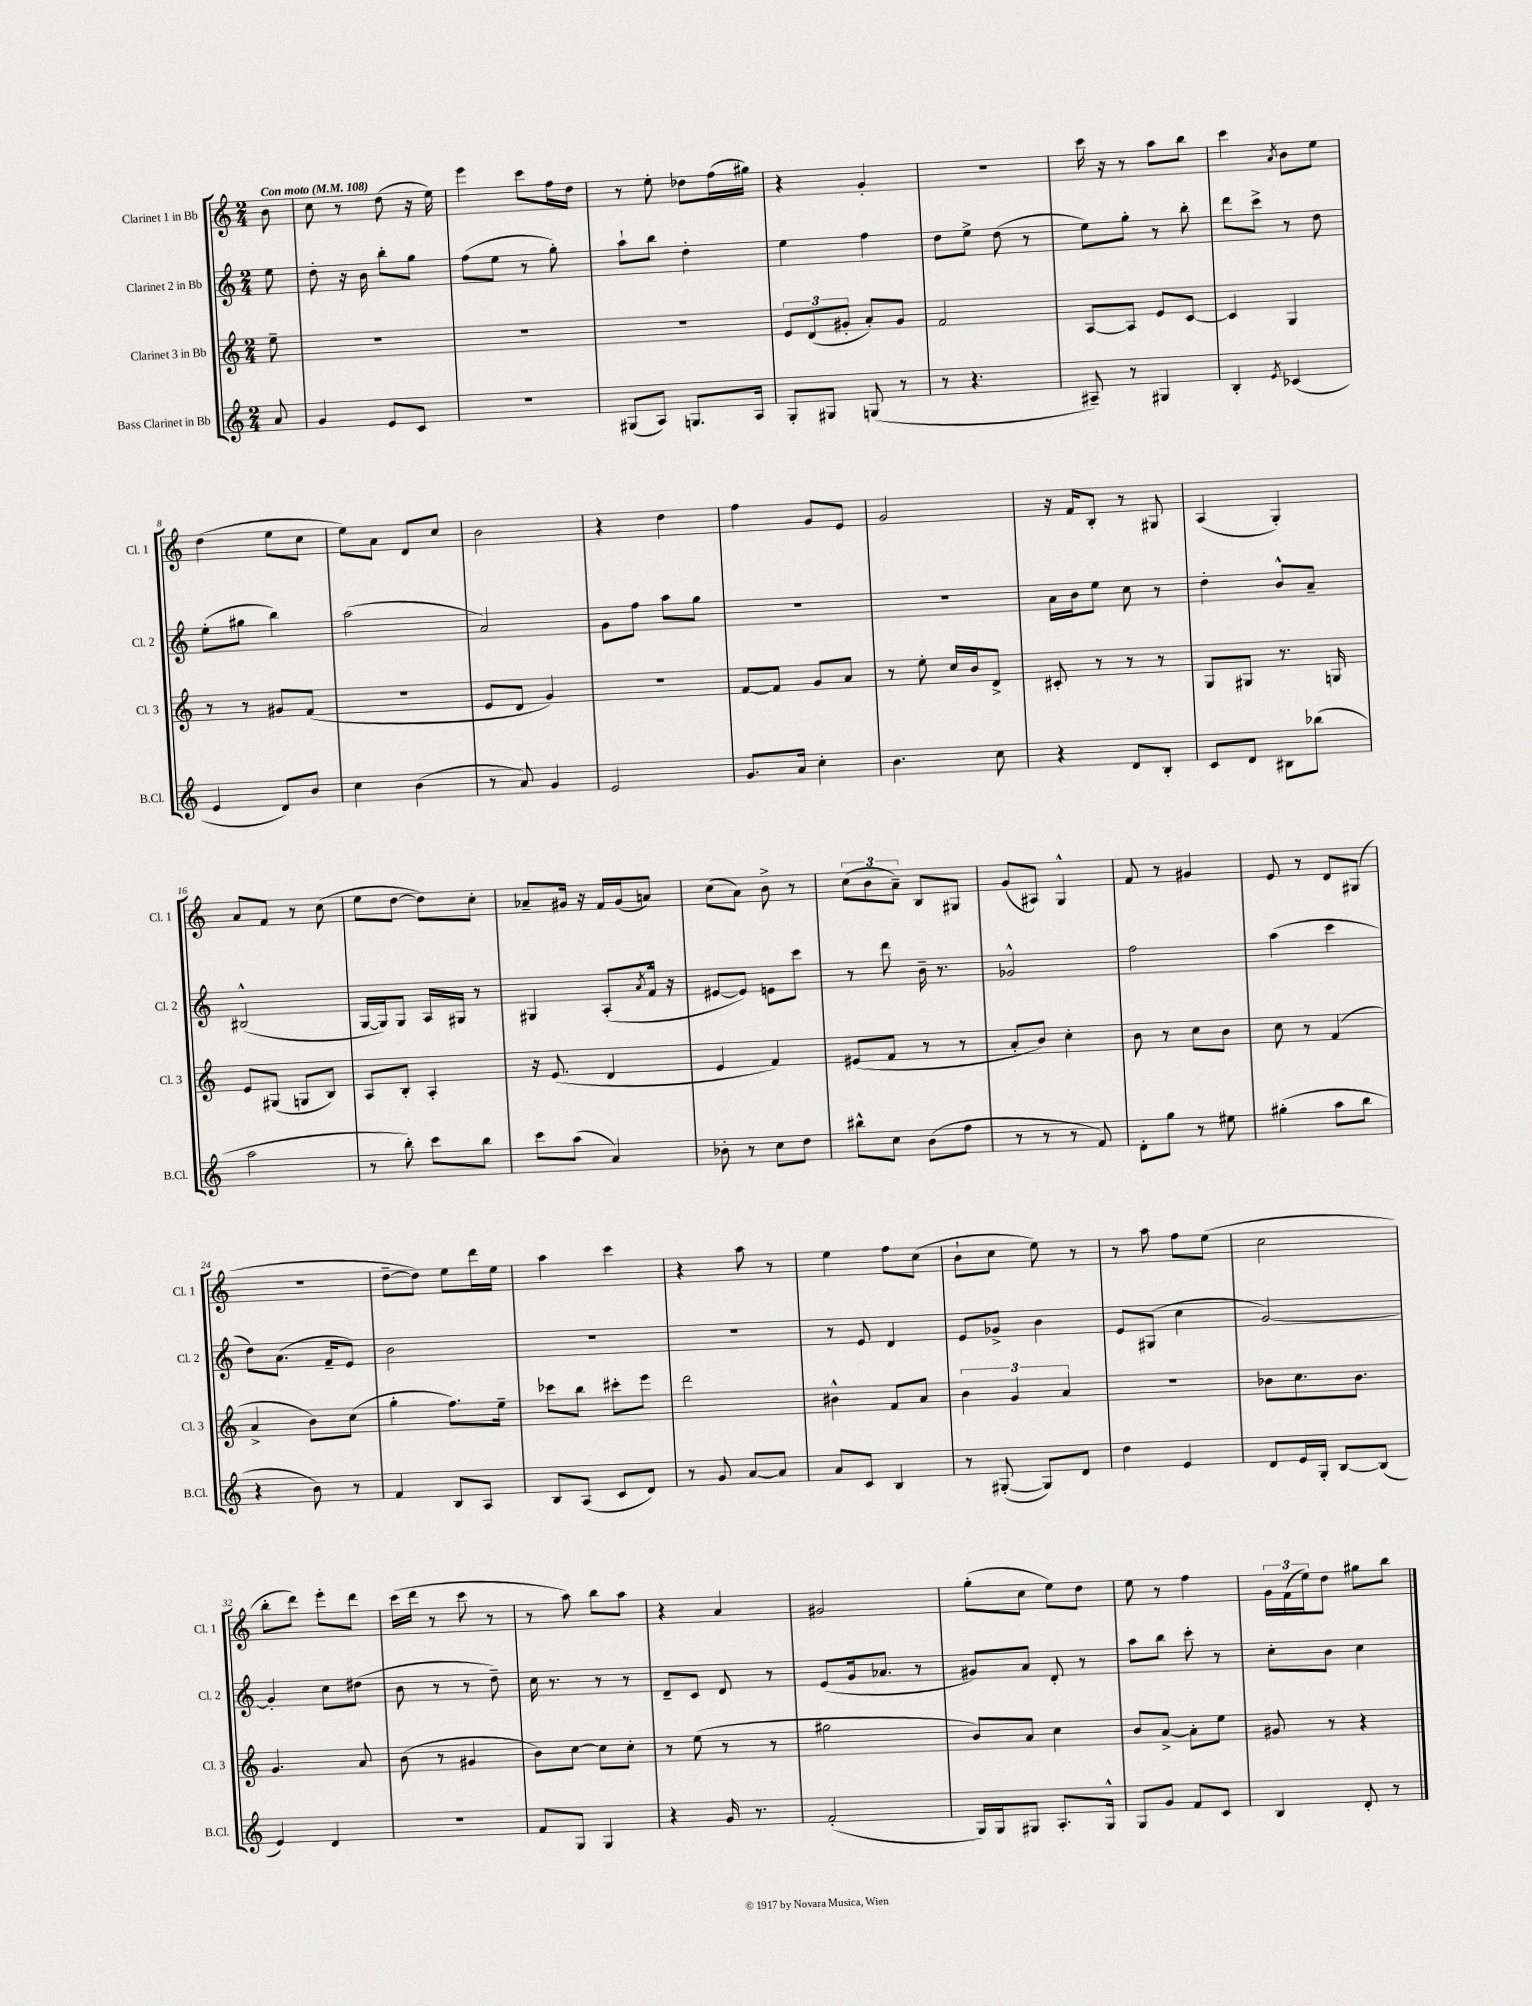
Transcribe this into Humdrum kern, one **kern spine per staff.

**kern	**kern	**kern	**kern
*staff4	*staff3	*staff2	*staff1
*clefG2	*clefG2	*clefG2	*clefG2
*k[]	*k[]	*k[]	*k[]
*M2/4	*M2/4	*M2/4	*M2/4
*MM108	*MM108	*MM108	*MM108
8a/	8ee~\	8ee\	8b\
=	=	=	=
4g/	2r	8dd'\	8cc\
.	.	16r	8r
.	.	16b\	.
8e/L	.	8bb'\L	(8dd\
8c/J	.	8gg\J	16r
.	.	.	16ee\)
=	=	=	=
2r	2r	(8ff\L	4eee\
.	.	8ee\J	.
.	.	8r	8ccc\L
.	.	8gg'\)	16ff\L
.	.	.	16dd\JJ
=	=	=	=
(8G#/L	2r	8aa`\L	8r
8A/J)	.	8bb\J	8ee'\
8.G/L	.	4dd'\	8dd-\L
.	.	.	(16ff\L
16A/Jk	.	.	16gg#\JJ)
=	=	=	=
8G'/L	12e/L	4ee\	4r
.	(12d/	.	.
8G#/J	.	.	.
.	12g#'/J	.	.
(8G/	8a'/L)	4ff\	4g'/
8r	8g#/J	.	.
=	=	=	=
8r	2f/	8dd\L	2r
4.r	.	8ee^\J	.
.	.	(8dd\	.
.	.	8r	.
=	=	=	=
8A#~/)	[8A/L	8ee\L)	16ccc\
.	.	.	16r
8r	8A/]J	8gg'\J	8r
4G#/	8e/L	8r	8aa\L
.	[8c/J	8bb'\	8bb\J
=	=	=	=
4B'/	4c/]	8ddd\L	4ccc\
.	.	8ccc^\J	.
8qe/	.	.	8qa/
(4c-/	4G/	8r	8b\L
.	.	8dd\	8ee\J
=	=	=	=
4e/	8r	(8ee'\L	(4dd\
.	8r	8gg#\J	.
8d/L)	8g#/L	4bb\)	8ee\L
8b/J	(8f/J	.	8cc\J
=	=	=	=
4cc\	2r	(2aa\	8ee\L)
.	.	.	8a\J
(4b\	.	.	8d/L
.	.	.	8cc/J
=	=	=	=
8r	8e/L	2a/)	2b\
8a/)	8d/J	.	.
4g/	4g/)	.	.
=	=	=	=
2e/	2r	8g\L	4r
.	.	8ff\J	.
.	.	8aa\L	4dd\
.	.	8gg\J	.
=	=	=	=
8.g/L	[8f/L	2r	4ff\
.	8f/]J	.	.
16a/Jk	.	.	.
4cc'\	8g/L	.	8g/L
.	8a/J	.	8e/J
=	=	=	=
4.b\	8r	2r	2g/
.	8ee'\	.	.
.	16cc/LL	.	.
.	16b/J	.	.
8cc\	8d^/J	.	.
=	=	=	=
4r	8c#'/	16a\LL	16r
.	.	16b\J	16f/LK
.	8r	8ee\J	8B'/J
8d/L	8r	8cc\	8r
8B'/J	8r	8r	8G#/
=	=	=	=
8c/L	8G/L	4dd'\	(4A/
8d/J	8G#/J	.	.
8B#\L	8.r	8b^^/L	4G'/)
(8bb-\J	.	8a~/J	.
.	16G/	.	.
=	=	=	=
2aa\	8e/L	(2B#^^/	8a/L
.	(8G#/J	.	8f/J
.	8G/L	.	8r
.	8B/J)	.	(8cc\
=	=	=	=
8r	8A/L	[16G/LL	8ee\L
.	.	16G/]J)	.
8bb'\)	8B'/J	8G/J	[8dd\J
8ccc\L	4A'/	16A/LL	8dd\]L)
.	.	16G#/JJ	.
8bb\J	.	8r	8cc'\J
=	=	=	=
8ccc\L	16r	4G#/	8a-~/L
.	(8.e/	.	.
(8aa\J	.	.	16g#/Jk
.	.	.	16r
4a/)	4d/	(8A'/L	16f/LL
.	.	.	(16g#/J
.	.	8qa/	.
.	.	16f^^/Jk	8a/J)
.	.	16r	.
=	=	=	=
8b-'\	4e/	[8e#/L	(8cc\L
8r	.	8e#/]J)	8a\J)
8cc\L	4f/)	8e\L	8b^\
8dd\J	.	8ccc\J	8r
=	=	=	=
8bb#^^\L	(8e#/L	8r	(12cc\L
.	.	.	12b\
8cc\J	8f/J	8ddd\	.
.	.	.	12a~\J)
(8b\L	8r	16b~\	8B/L
.	.	8.r	.
8ff\J	8r	.	8G#/J
=	=	=	=
8r	8a'/L	2g-^^/	(8g/L
8r	8b/J)	.	8A#/J)
8r	4cc'\	.	4G^^/
8f/)	.	.	.
=	=	=	=
8d'\L	8b\	2ff\	8f/
8gg\J	8r	.	8r
8r	8cc\L	.	4g#/
8ee#\	8b\J	.	.
=	=	=	=
(4gg#'\	8cc\	(4aa\	8e/
.	8r	.	8r
8aa\L	(4f/	4ccc\	8d/L
8bb\J	.	.	(8G#/J
=	=	=	=
4r	4a^/	8dd\L)	2r
.	.	(8.a\J	.
8b\)	8b\L)	.	.
.	.	16f~/LK	.
8r	(8cc\J	8e/J)	.
=	=	=	=
4f/	4gg'\	2b\	[8dd~\L
.	.	.	8dd\]J)
8B/L	8.ff\L)	.	8ee\L
8A/J	.	.	16ddd\L
.	16ee~\Jk	.	16ee\JJ
=	=	=	=
8B/L	8ccc-\L	2r	4aa\
(8A/J	8bb\J	.	.
8c/L	8ccc#'\L	.	4ccc\
8d/J)	8eee\J	.	.
=	=	=	=
8r	2ddd\	2r	4r
8g/	.	.	.
[8a/L	.	.	8aa\
8a/]J	.	.	8r
=	=	=	=
8a/L	4b#^^\	8r	4ee\
8c/J	.	8e/	.
4B/	8f/L	4d/	8ff\L
.	8a/J	.	(8cc\J
=	=	=	=
8r	6b\	8e/L	8b`\L
([8G#'/	.	8g-^/J	8cc\J
.	6g/	.	.
8G#/]L)	.	4b\	8ee\)
.	6a/	.	.
8d/J	.	.	8r
=	=	=	=
4dd\	2r	8e/L	8r
.	.	(8G#/J	8aa\
4e/	.	4cc\	8ff\L
.	.	.	(8ee\J
=	=	=	=
8d/L	8b-\L	[2g/)	2cc\
16e/L	8.cc\	.	.
16G'/JJ	.	.	.
[8B/L	.	.	.
.	8.b-\J	.	.
(8B/]J	.	.	.
=	=	=	=
4e/)	4.g/	4g'/]	8bb'\L
.	.	.	8ddd\J)
4d/	.	8cc\L	8eee'\L
.	8a/	(8dd#\J	8ddd\J
=	=	=	=
2r	(8b\	8b\	(16ccc\LL
.	.	.	16ddd\JJ
.	8r	8r	8r
.	4g#/	8r	8ccc\
.	.	8dd~\)	8r
=	=	=	=
8f/L	8b\L)	16cc\	8r
.	.	8.r	.
8G/J	[8cc\J	.	8aa\)
4G/	8cc\]L	8r	8bb\L
.	8cc'\J	8r	8aa\J
=	=	=	=
4r	8r	8d~/L	4r
.	(8ee\	8c/J	.
16g/	8r	8d/	4a/
8.r	.	.	.
.	8r	8r	.
=	=	=	=
(2f'/	2gg#\	(8e/L	2g#/
.	.	16g/k	.
.	.	8.a-/J	.
.	.	8r	.
=	=	=	=
16G/LL)	8b/L)	8g#/L)	(8gg'\L
16G/J	.	.	.
8G#/J	8a/J	8a/J	8cc\J
8.A'/L	4cc\	8d'/	8ee\L)
.	.	8r	8dd\J
16G#^^/Jk	.	.	.
=	=	=	=
8G/L	8b/L	8aa\L	8ee\
8g/J	[8a^/J	8bb\J	8r
8f/L	8a'\]L	8ccc'\	4ff\
8c/J	8ee\J	8r	.
=	=	=	=
4B/	8g#/	8cc'\L	24g\LL
.	.	.	(24f\
.	.	.	24ee\J)
.	8r	8b\J	8dd\J
8d'/	4r	4cc\	8gg#\L
8r	.	.	8bb\J
==	==	==	==
*-	*-	*-	*-
